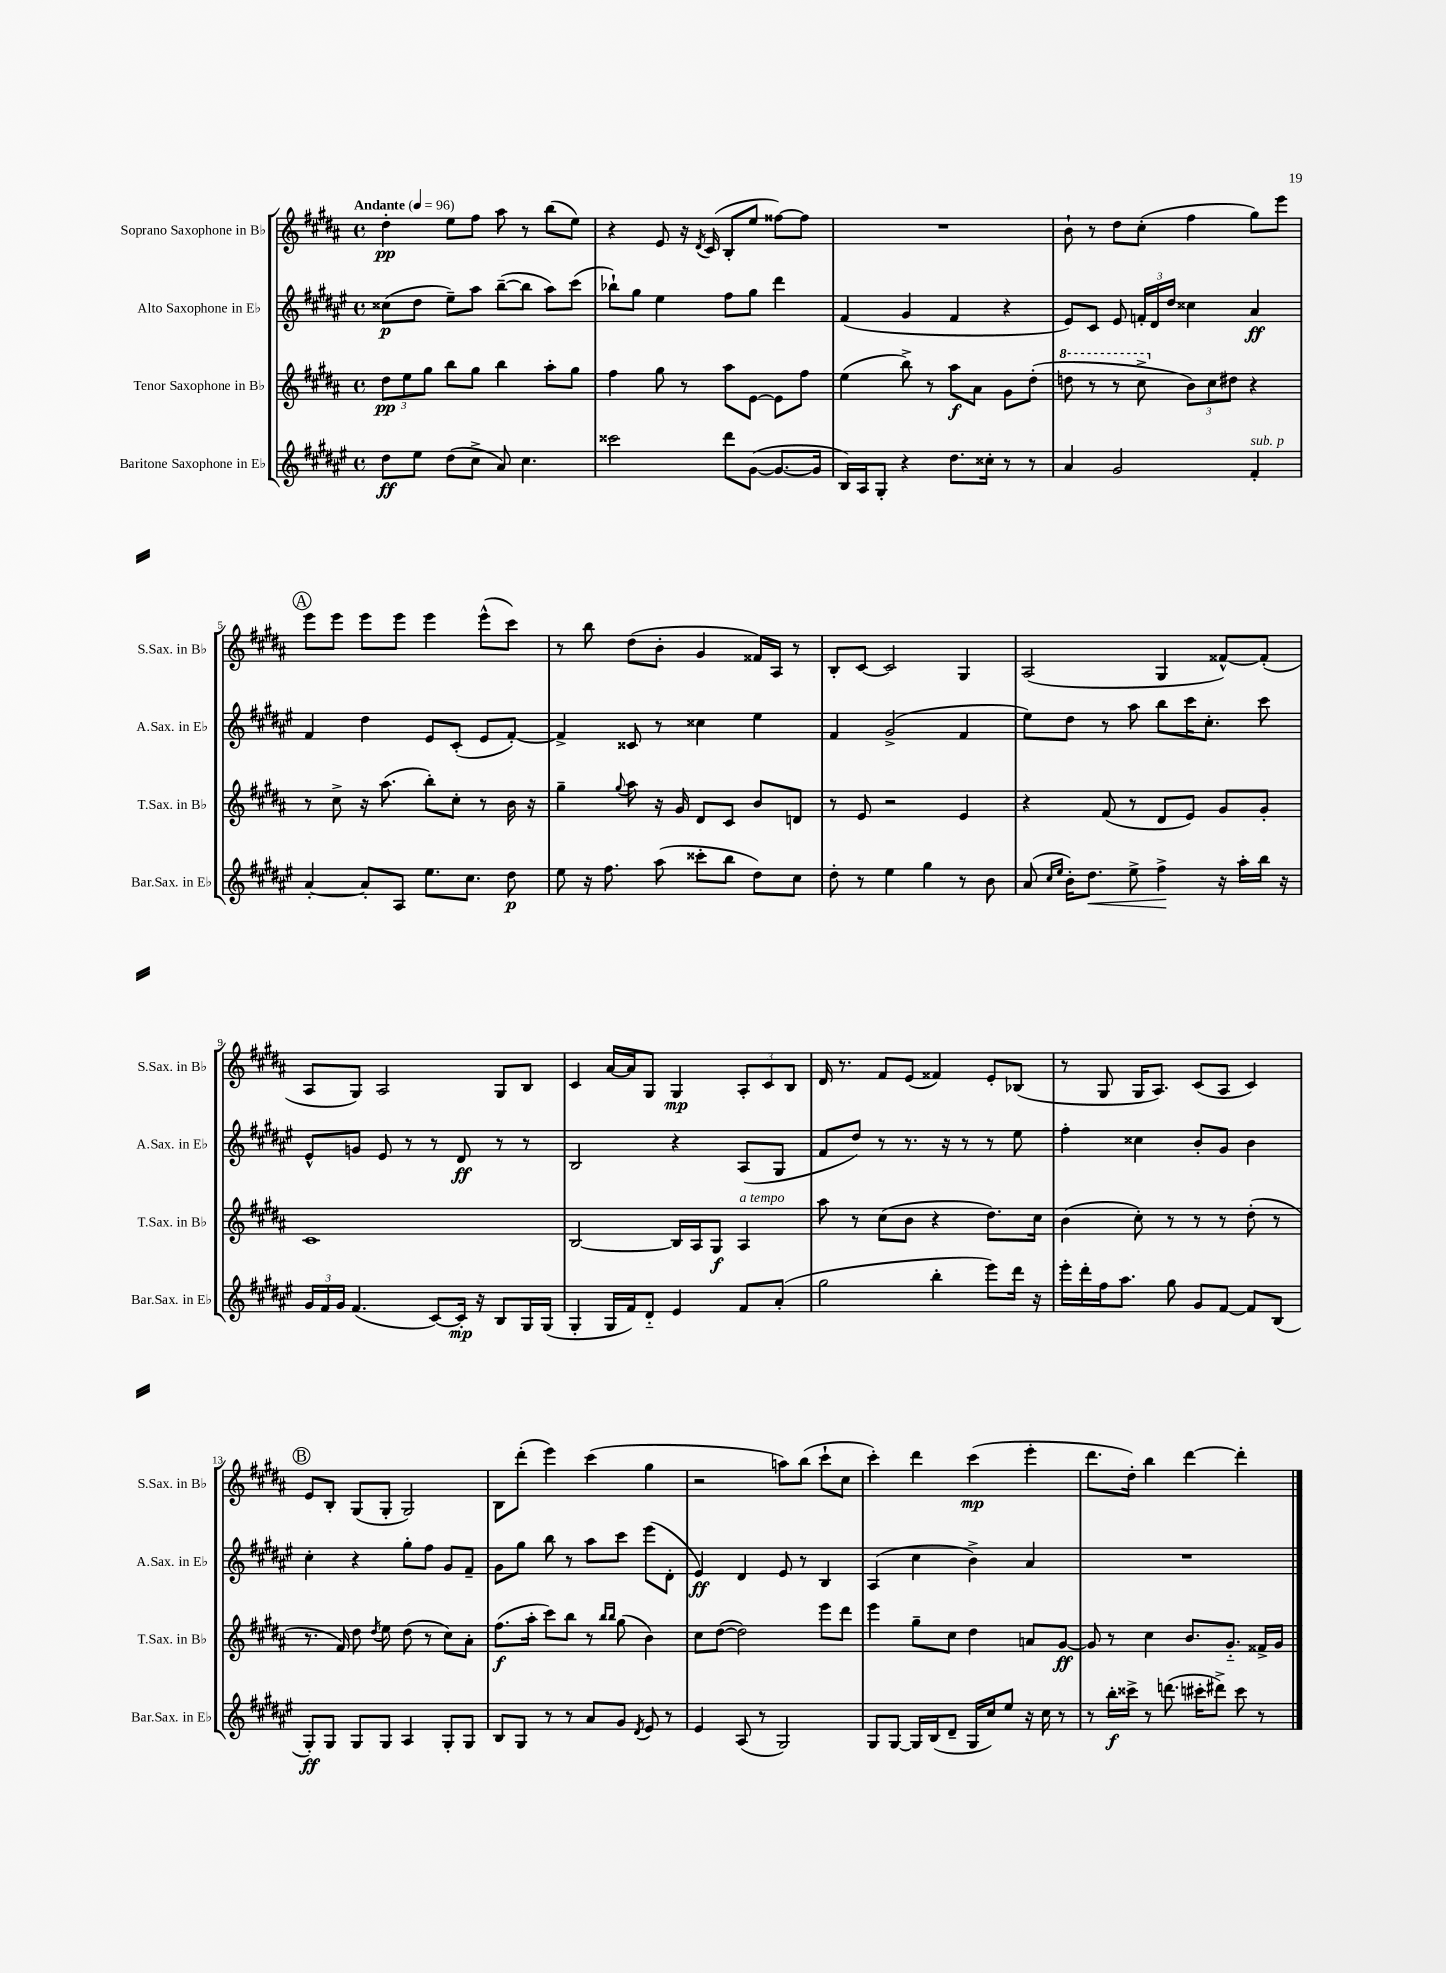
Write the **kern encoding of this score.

**kern	**kern	**kern	**kern
*staff4	*staff3	*staff2	*staff1
*clefG2	*clefG2	*clefG2	*clefG2
*k[f#c#g#d#a#e#]	*k[f#c#g#d#a#]	*k[f#c#g#d#a#e#]	*k[f#c#g#d#a#]
*M4/4	*M4/4	*M4/4	*M4/4
*met(c)	*met(c)	*met(c)	*met(c)
*MM96	*MM96	*MM96	*MM96
8dd#	12dd#	(8cc##	4dd#'
.	12ee	.	.
8ee#	.	8dd#	.
.	12gg#	.	.
(8dd#	8bb	8ee#~)	8ee
8cc#^	8gg#	8aa#	8ff#
8a#)	4bb	([8bb~	8aa#
4.cc#	.	8bb]	8r
.	8aa#'	8aa#)	(8bb
.	8gg#	(8ccc#	8ee)
=	=	=	=
2ccc##	4ff#	8bb-`)	4r
.	.	8gg#	.
.	8gg#	4ee#	8e
.	8r	.	16r
.	.	.	8qd#
.	.	.	(16c#
8ddd#	8aa#	8ff#	8B'
([8g#	[8e	8gg#	8ee
8.g#_	8e]	4ddd#	[8ff##)
.	8ff#	.	8ff##]
16g#]	.	.	.
=	=	=	=
16B)	(4ee	(4f#	1r
16A#	.	.	.
8G#'	.	.	.
4r	8bb^)	4g#	.
.	8r	.	.
8.dd#	8aa#	4f#	.
.	8a#	.	.
16cc##'	.	.	.
8r	8g#	4r	.
8r	(8dd#'	.	.
=	=	=	=
4a#	8ddd	8e#)	8b`
.	8r	8c#	8r
2g#	8r	8e#	8dd#
.	8ccc#^	24f'	(8cc#'
.	.	24d#	.
.	.	24dd#	.
.	12b)	4cc##	4ff#
.	12cc#	.	.
.	12dd#	.	.
4f#'	4r	4a#	8gg#)
.	.	.	8eee
=	=	=	=
[4a#'	8r	4f#	8eee
.	8cc#^	.	8eee
8a#']	16r	4dd#	8eee
.	(8.aa#	.	.
8A#	.	.	8eee
8.ee#	8bb')	8e#	4eee
.	8cc#'	(8c#'	.
8.cc#	.	.	.
.	8r	8e#	(8eee^^
8dd#	16b	[8f#')	8ccc#)
.	16r	.	.
=	=	=	=
8ee#	4gg#~	4f#^]	8r
16r	.	.	8bb
8.ff#	.	.	.
.	8qqgg#	.	.
.	8aa#	8c##	(8dd#
(8aa#	16r	8r	8b'
.	16g#	.	.
8ccc##'	8d#	4cc##	4g#
8bb	8c#	.	.
8dd#)	8b	4ee#	16f##)
.	.	.	16A#
8cc#	8d	.	8r
=	=	=	=
8dd#'	8r	4f#	8B'
8r	8e	.	[8c#
4ee#	2r	(2g#^	2c#]
4gg#	.	.	.
8r	4e	4f#	4G#
8b	.	.	.
=	=	=	=
(8a#	4r	8ee#)	(2A#
16qqcc#	.	.	.
16qqee#	.	.	.
16b')	.	8dd#	.
8.dd#	.	.	.
.	(8f#	8r	.
8ee#^	8r	8aa#	.
4ff#^	8d#	8bb	4G#
.	8e)	16ccc#	.
.	.	8.cc#'	.
16r	8g#	.	[8f##^^)
16aa#'	.	.	.
16bb	8g#'	8ccc#	(8f##']
16r	.	.	.
=	=	=	=
24g#	1c#	8e#^^	8A#
24f#	.	.	.
24g#	.	.	.
(4.f#	.	8g	8G#)
.	.	8e#	2A#
.	.	8r	.
[8c#)	.	8r	.
16c#']	.	8d#	.
16r	.	.	.
8B	.	8r	8G#
16G#	.	8r	8B
(16G#	.	.	.
=	=	=	=
4G#'	[2B	2B	4c#
16G#	.	.	[16a#
16f#)	.	.	16a#]
8d#'~	.	.	8G#
4e#	16B]	4r	4G#
.	16A#	.	.
.	8G#	.	.
8f#	4A#	(8A#	12A#'
.	.	.	12c#
(8a#'	.	8G#	.
.	.	.	12B
=	=	=	=
2gg#	8aa#	8f#	16d#
.	.	.	8.r
.	8r	8dd#)	.
.	(8cc#	8r	8f#
.	8b	8.r	(8e
4bb'	4r	.	4f##)
.	.	16r	.
.	.	8r	.
8eee#)	8.dd#)	8r	8e'
16ddd#	.	8ee#	(8B-
16r	16cc#	.	.
=	=	=	=
16eee#'	(4b	4ff#'	8r
16ddd#'	.	.	.
16ff#	.	.	8G#
8.aa#	.	.	.
.	8cc#')	4cc##	16G#
.	.	.	8.A#)
8gg#	8r	.	.
8g#	8r	8b'	(8c#
[8f#	8r	8g#	8A#
8f#]	(8dd#'	4b	4c#)
(8B	8r	.	.
=	=	=	=
8G#')	8.r	4cc#'	8e
8G#	.	.	8B'
.	16f#)	.	.
8G#	8dd#	4r	(8G#
.	8qdd#	.	.
8G#	8ee	.	8G#'
4A#	(8dd#	8gg#'	2G#)
.	8r	8ff#	.
8G#'	8cc#)	8g#	.
8G#	8a#'	8f#~	.
=	=	=	=
8B	(8.ff#	8g#	8B
8G#	.	8gg#	(8ddd#'
.	16aa#'	.	.
8r	8ccc#)	8bb	4eee)
8r	8bb	8r	.
8a#	8r	8aa#	(4ccc#
.	16qqbb	.	.
.	16qqbb	.	.
8g#	(8gg#	8ccc#	.
8qd#	.	.	.
8e#	4b)	(8eee#	4gg#
8r	.	8d#'	.
=	=	=	=
4e#	8cc#	4e#)	2r
.	([8dd#	.	.
(8A#	2dd#])	4d#	.
8r	.	.	.
2G#)	.	8e#	8aa)
.	.	8r	(8bb
.	8eee	4B	8ccc#`
.	8ddd#	.	8cc#
=	=	=	=
8G#	4eee	(4A#	4ccc#')
[8G#	.	.	.
16G#]	8gg#~	4cc#	4ddd#
(16B	.	.	.
8d#~	8cc#	.	.
16G#	4dd#	4b^)	(4ccc#
16cc#)	.	.	.
8ee#	.	.	.
16r	8a	4a#	4eee'
16cc#	.	.	.
8r	[8g#	.	.
=	=	=	=
8r	8g#]	1r	8.ddd#
16bb'	8r	.	.
16ccc##^	.	.	16dd#')
8r	4cc#	.	4bb
(8.ddd	.	.	.
.	8.b	.	[4ddd#
16ccc#'	.	.	.
8ddd#^)	.	.	.
.	8.g#'~	.	.
8ccc#	.	.	4ddd#']
8r	16f##^	.	.
.	16g#	.	.
==	==	==	==
*-	*-	*-	*-
